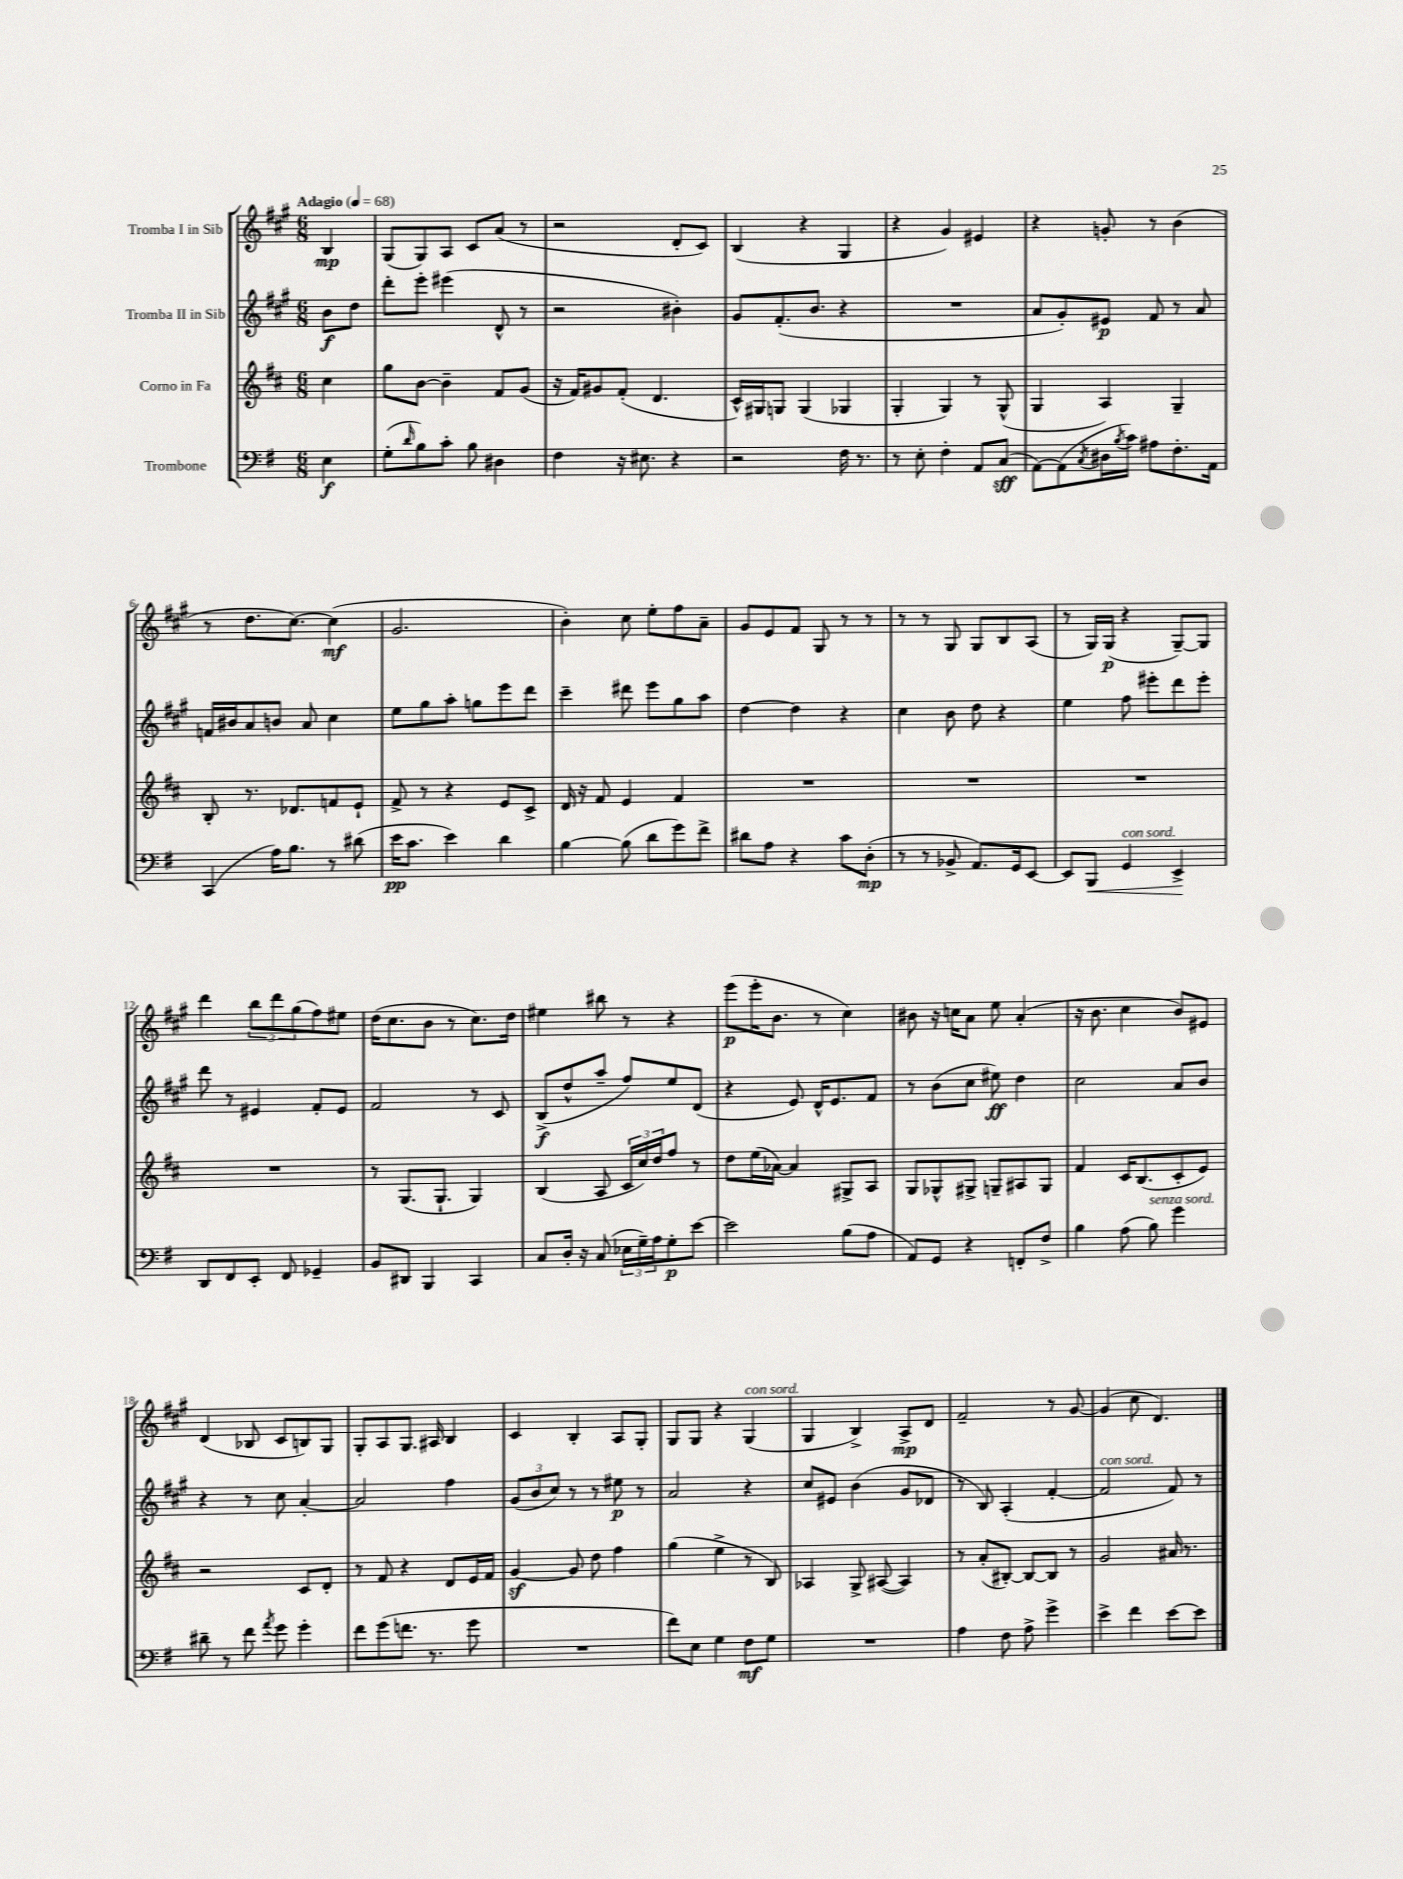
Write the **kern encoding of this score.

**kern	**kern	**kern	**kern
*staff4	*staff3	*staff2	*staff1
*clefF4	*clefG2	*clefG2	*clefG2
*k[f#]	*k[f#c#]	*k[f#c#g#]	*k[f#c#g#]
*M6/8	*M6/8	*M6/8	*M6/8
*MM68	*MM68	*MM68	*MM68
4E\	4cc#\	8b\L	4B/
.	.	8dd\J	.
=	=	=	=
(8G'\L	8gg\L	8ddd'\L	(8G#/L
16qqd/	.	.	.
8B\)	[8b\J	8eee'\J	8G#/)
8c'\J	4b~\]	(4eee#\	8A/J
8B\	.	.	8c#/L
4D#\	8f#/L	8d^^/	(8a/J
.	(8g/J	8r	8r
=	=	=	=
4F#\	16r	2r	2r
.	16f#/LK)	.	.
.	8g#/	.	.
16r	(8f#'/J	.	.
8.E#\	.	.	.
.	4.d/	.	.
4r	.	4b#'\)	8d'/L
.	.	.	8c#/J)
=	=	=	=
2r	16c#^^/LL)	8g#/L	(4B/
.	16G#/J	.	.
.	8G/J	(8.f#'/	.
.	(4G/	.	4r
.	.	8.b/J	.
16F#\	4G-/	4r	4G#/
8.r	.	.	.
=	=	=	=
8r	4G'/	2.r	4r
8E'\	.	.	.
4F#'\	4G/)	.	4g#/)
8AA/L	8r	.	4e#/
(8C/J	(8G^^/	.	.
=	=	=	=
[8AA\L)	4G/	8a/L	4r
(8AA\]	.	8g#'/)	.
8qC/	.	.	.
16D#\L	4A/)	8e#/J	8g'/
8qB/	.	.	.
16c\JJ)	.	.	.
8A#\L	.	8f#/	8r
8.F#'\	4G~/	8r	(4b\
.	.	8a/	.
16AA\Jk	.	.	.
=	=	=	=
(4CC/	8B'/	16f/LL	8r
.	.	16b#/J	.
.	8.r	8a/	8.dd\L
16A\LK)	.	8b/J	.
8.B\J	8.d-/L	.	[8.cc#\J)
.	.	8a/	.
8r	8f/	4cc#\	(4cc#\]
(8d#\	8e`/J	.	.
=	=	=	=
16e\LK	8f#^/	8ee\L	2.g#/
8.c\J	.	.	.
.	8r	8gg#\	.
4e\)	4r	8aa'\J	.
.	.	8gg\L	.
4d\	8e/L	8eee\	.
.	8c#^/J	8ddd\J	.
=	=	=	=
[4B\	16d/	4ccc#~\	4b'\)
.	16r	.	.
.	8f#/	.	.
(8B\]	4e/	8ddd#\	8cc#\
8d\L	.	8eee\L	8ee'\L
8g\)	4f#/	8gg#\	8ff#\
8f#^\J	.	8aa\J	8a~\J
=	=	=	=
8d#\L	2.r	[4dd\	8g#/L
8A\J	.	.	8e/
4r	.	4dd\]	8f#/J
.	.	.	8G#/
8c\L	.	4r	8r
(8D'\J	.	.	8r
=	=	=	=
8r	2.r	4cc#\	8r
8r	.	.	8r
8BB-^/	.	8b\	8G#/
8.AA/L)	.	8dd\	8G#/L
.	.	4r	8B/
16GG/k	.	.	.
[8EE/J	.	.	(8A/J
=	=	=	=
8EE/]L	2.r	4ee\	8r
8BBB/J	.	.	16G#/LL)
.	.	.	(16G#/JJ
4GG/	.	8ff#\	4r
.	.	8eee#'\L	.
4EE^/	.	8ddd\	[8G#~/L)
.	.	8eee#'\J	8G#/]J
=	=	=	=
8DD/L	2.r	8ddd\	4ddd\
8FF#/	.	8r	.
8EE'/J	.	4e#/	12bb\L
.	.	.	12ddd\
8FF#/	.	.	.
.	.	.	(12gg#\
4GG-~/	.	8f#'/L	8ff#\)
.	.	8e#/J	8ee#\J
=	=	=	=
8BB/L	8r	2f#/	(16dd\LK
.	.	.	8.cc#\
8DD#/J	(8.G/L	.	.
4BBB/	.	.	8b\J
.	8.G`/J	.	.
.	.	.	8r
4CC/	4G/)	8r	8.cc#\L)
.	.	8c#/	.
.	.	.	16dd\Jk
=	=	=	=
8C/L	(4B/	(8B^/L	4ee#\
16D'/Jk	.	8dd^^/	.
16r	.	.	.
(8C/	8A/	8aa~/J	8bb#\
24E-\LL	24c#/LL	8ff#/L)	8r
24G~\)	24cc#/)	.	.
24A\J	24dd/J	.	.
8G'\	8ff#/J	8ee/	4r
[8e\J	8r	(8d/J	.
=	=	=	=
2e\]	8dd\L	4r	(8eee\L
.	(16ee\L	.	16eee'\K
.	[16a-\JJ)	.	8.b\J
.	4a-/]	8e/)	.
.	.	16d^^/LK	8r
.	.	8.e/	.
(8B\L	8G#^/L	.	4cc#\)
8A\J	8A/J	8f#/J	.
=	=	=	=
8AA/L)	8G/L	8r	8b#\
8GG/J	8G-^^/	(8b\L	16r
.	.	.	16cc\LK
4r	8G#^/J	8cc#\J	8a\J
.	8G~/L	8ee#\)	8ee\
8FF'/L	8A#/	4dd\	(4a'/
8F#^/J	8G/J	.	.
=	=	=	=
4B\	4f#/	2cc#\	16r
.	.	.	8.b\
(8A\	16c#/LK	.	4cc#\
.	(8.B/	.	.
8B\)	.	.	.
4g\	8c#'/	8a/L	8b/L)
.	8e/J)	8b/J	8e#/J
=	=	=	=
8d#~\	2r	4r	(4d/
8r	.	.	.
8f#\	.	8r	8B-/
8qa/	.	.	.
8g\	.	8cc#\	8c#/L
4g'\	8c#/L	[4a'/	8B/)
.	8d'/J	.	8G#/J
=	=	=	=
8f#\L	8r	2a/]	8G#'/L
(8g\	8f#/	.	8A/
8.f\J	4r	.	8.G#/J
8.r	.	.	16A#/
.	8d/L	4ff#\	4B/
8g\	16e/L	.	.
.	16f#/JJ	.	.
=	=	=	=
2.r	[4g/	(12g#/L	4c#/
.	.	12b/	.
.	.	12cc#/J)	.
.	8g/]	8r	4B'/
.	8dd\	8r	.
.	4ff#\	8ee#\	8A/L
.	.	8r	8G#'/J
=	=	=	=
8f#\L)	(4gg\	2a/	8G#/L
8E\J	.	.	8G#/J
4G\	4ee^\	.	4r
8F#\L	8r	4r	(4G#/
8G\J	8B/)	.	.
=	=	=	=
2.r	4A-/	8cc#/L	4G#/
.	.	8e#/J	.
.	8G^/	(4b\	4B^/)
.	([8A#/	.	.
.	4A#/])	8g#/L	8A^/L
.	.	8d-/J	8d/J
=	=	=	=
4A\	8r	8r	2f#~/
.	(8a'/L	8B/)	.
8F#\	[8B#'/J)	(4A'/	.
8A^\	8B#/_L	.	.
4g^\	8B#/]J	[4f#'/	8r
.	8r	.	[8g#/
=	=	=	=
4e^\	2g/	2f#/]	(4g#/]
4f#\	.	.	8cc#\
.	.	.	4.d/)
[8e\L	16a#/	8f#/)	.
.	8.r	.	.
8e\]J	.	8r	.
==	==	==	==
*-	*-	*-	*-
